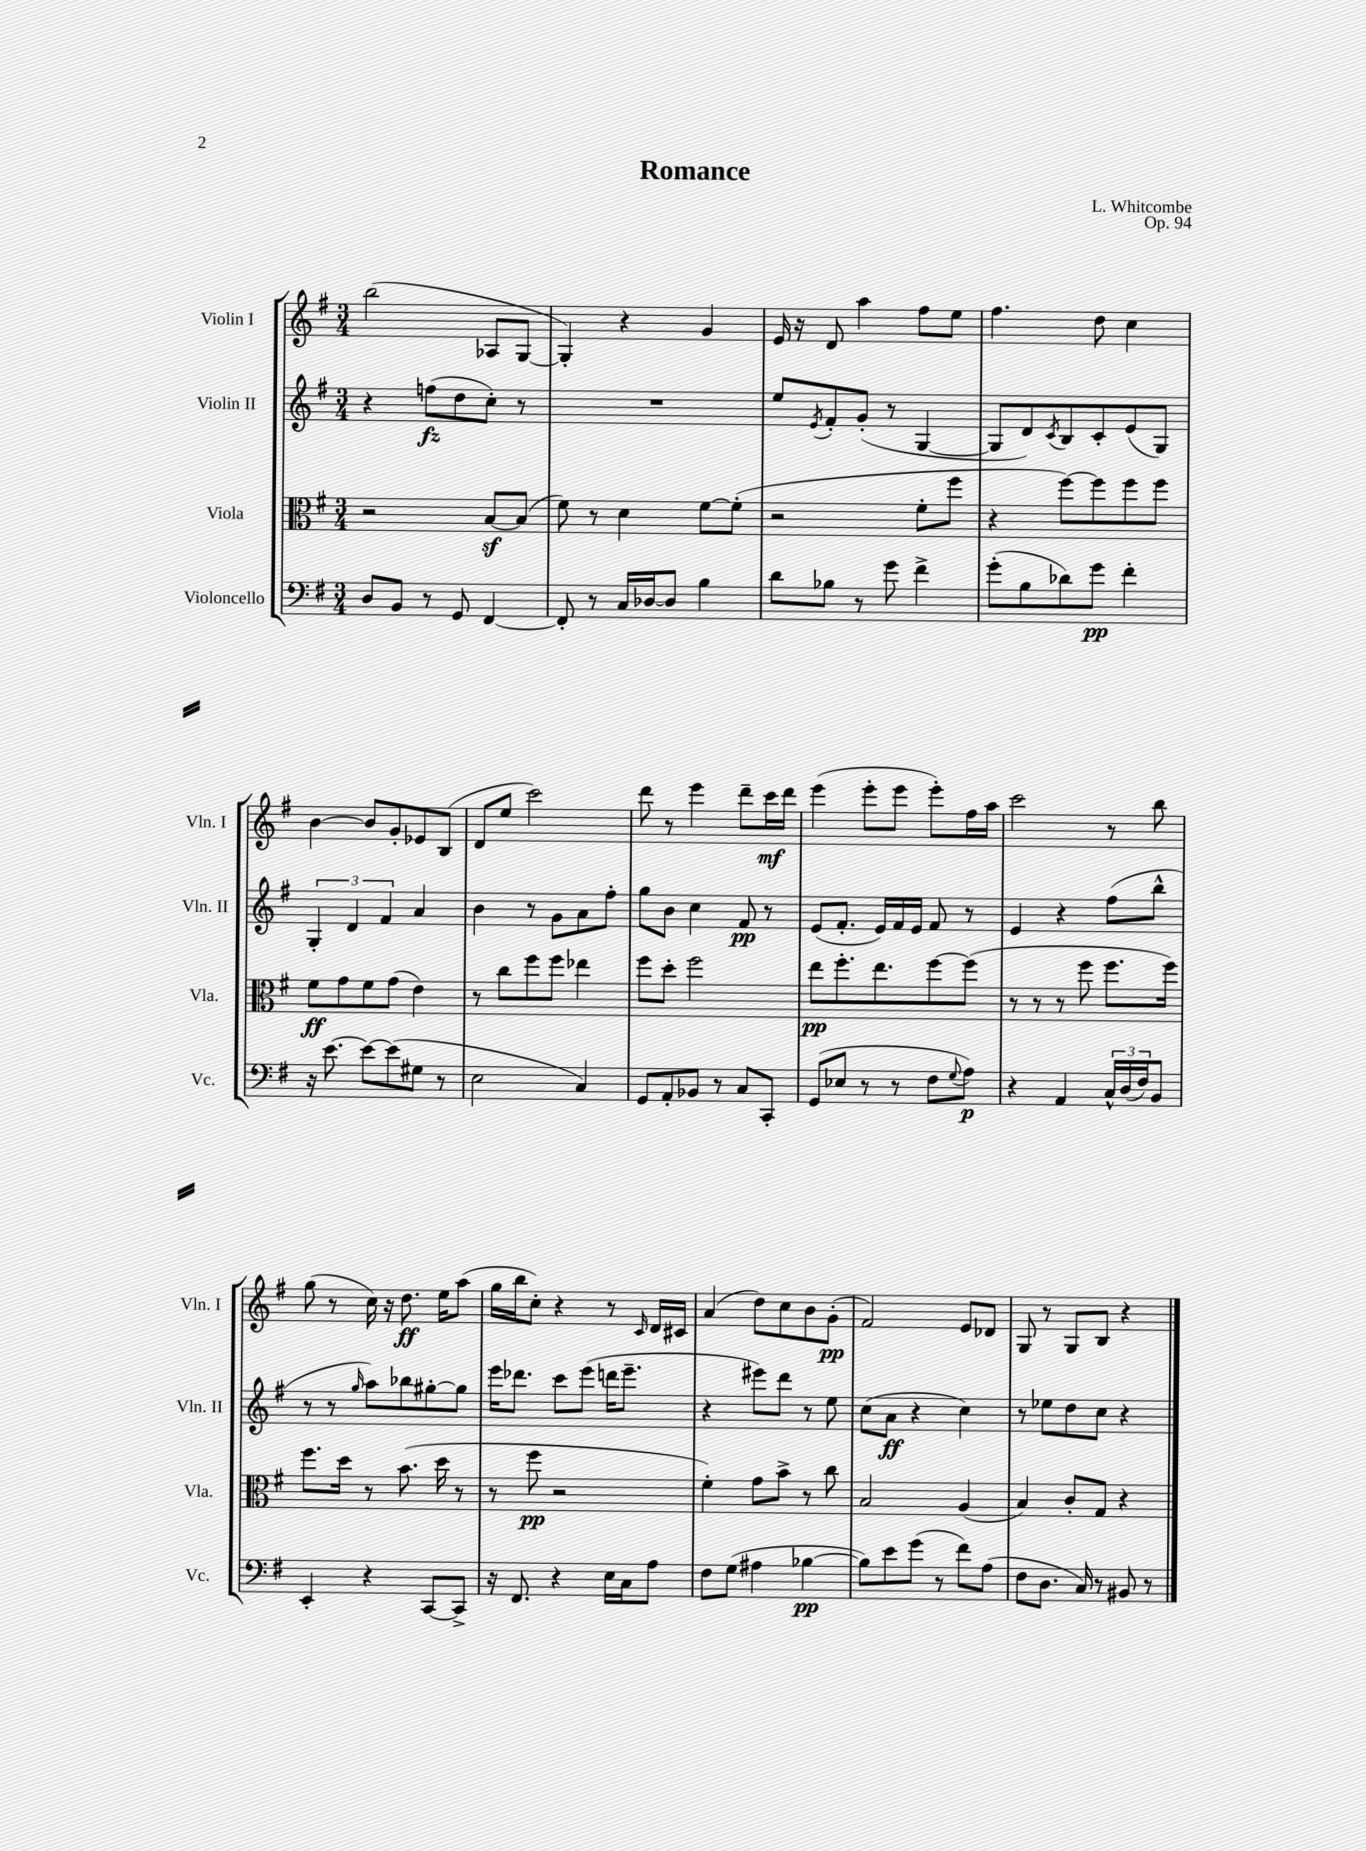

**kern	**kern	**kern	**kern
*staff4	*staff3	*staff2	*staff1
*clefF4	*clefC3	*clefG2	*clefG2
*k[f#]	*k[f#]	*k[f#]	*k[f#]
*M3/4	*M3/4	*M3/4	*M3/4
8D/L	2r	4r	(2bb\
8BB/J	.	.	.
8r	.	(8ff\L	.
8GG/	.	8dd\	.
[4FF#/	[8B/L	8cc'\J)	8A-/L
.	(8B/]J	8r	[8G/J
=	=	=	=
8FF#'/]	8f#\)	2.r	4G'/])
8r	8r	.	.
16C/LL	4d\	.	4r
[16D-/J	.	.	.
8D-/]J	.	.	.
4B\	[8f#\L	.	4g/
.	(8f#'\]J	.	.
=	=	=	=
8d\L	2r	8ee/L	16e/
.	.	.	16r
.	.	8qe/	.
8B-\J	.	8f#'/	8d/
8r	.	(8g'/J	4aa\
8g\	.	8r	.
4f#^\	8f#'\L	[4G/	8ff#\L
.	8ff#\J	.	8ee\J
=	=	=	=
(8g'\L	4r	8G/]L	4.ff#\
8B\	.	8d/)	.
.	.	8qc/	.
8d-\)	[8ff#\L)	8B/	.
8g\J	8ff#\]	8c'/	8dd\
4f#'\	8ff#\	(8e/	4cc\
.	8ff#\J	8G/J)	.
=	=	=	=
16r	8f#\L	6G'/	[4b\
[8.e\	.	.	.
.	8g\	.	.
.	.	6d/	.
8e\_L	8f#\	.	8b/]L
.	.	6f#/	.
(8e\]	(8g\J	.	8g'/
8G#\J	4e\)	4a/	8e-/
8r	.	.	(8B/J
=	=	=	=
2E\	8r	4b\	8d/L
.	8cc\L	.	8ee/J
.	8ff#\	8r	2ccc\)
.	8ff#\J	8g\L	.
4C/)	4ee-\	8a\	.
.	.	8ff#'\J	.
=	=	=	=
8GG/L	8ff#\L	8gg\L	8ddd\
8AA'/	8dd'\J	8b\J	8r
8BB-/J	2ff#\	4cc\	4eee\
8r	.	.	.
8C/L	.	8f#/	8ddd~\L
8CC'/J	.	8r	16ccc\L
.	.	.	16ddd\JJ
=	=	=	=
(8GG/L	8ee\L	(8e/L	(4eee\
8E-/J	8.ff#'\	8.f#'/J	.
8r	.	.	8eee'\L
.	8.ee\	16e/LL)	.
8r	.	16f#/	8eee\J
.	.	16e/JJ	.
8F#\L	[8ff#\	8f#/	8eee'\L)
8qqG/	.	.	.
8A\J)	(8ff#\]J	8r	16ff#\L
.	.	.	16aa\JJ
=	=	=	=
4r	8r	4e/	2ccc\
.	8r	.	.
4AA/	8r	4r	.
.	8ff#\	.	.
24C^^/LL	8.ff#\L	(8ff#\L	8r
(24D/	.	.	.
24F#/J)	.	.	.
8BB/J	.	8bb^^\J	8bb\
.	16ff#\Jk)	.	.
=	=	=	=
4EE'/	8.ff#\L	8r	(8gg\
.	.	8r	8r
.	16dd\Jk	.	.
.	.	16qqgg/	.
4r	8r	8aa\L)	16cc\)
.	.	.	16r
.	(8.b\	8bb-\	8.dd\
[8CC/L	.	[8gg#'\	.
.	16dd\	.	16ee\LK
8CC^/]J	8r	8gg#\]J	(8aa\J
=	=	=	=
16r	8r	16eee\LK	16gg\LL
8.FF#/	.	8.ddd-\J	16bb\J
.	8ff#\	.	8cc'\J)
4r	2r	8ccc\L	4r
.	.	(8eee\J	.
16E\LL	.	16ddd\LK	8r
16C\J	.	8.eee~\J	.
.	.	.	16qqc/
8A\J	.	.	16d/LL
.	.	.	16c#/JJ
=	=	=	=
8F#\L	4f#'\)	4r	(4a/
(8G\J	.	.	.
4A#\	8g\L	8eee#\L)	8dd\L)
.	8b^\J	8ddd\J	8cc\
[4B-\	8r	8r	8b\
.	8cc\	8ee\	(8g'\J
=	=	=	=
8B-\]L)	2B/	(8cc\L	2f#/)
8e\	.	8a\J	.
(8g\J	.	4r	.
8r	.	.	.
8f#\L)	(4A/	4cc\)	8e/L
(8A\J	.	.	8d-/J
=	=	=	=
8F#\L	4B/)	8r	8G/
8.D\J	.	8ee-\L	8r
.	8c'/L	8dd\	8G/L
16C/)	.	.	.
8r	8G/J	8cc\J	8B/J
8BB#/	4r	4r	4r
8r	.	.	.
==	==	==	==
*-	*-	*-	*-
